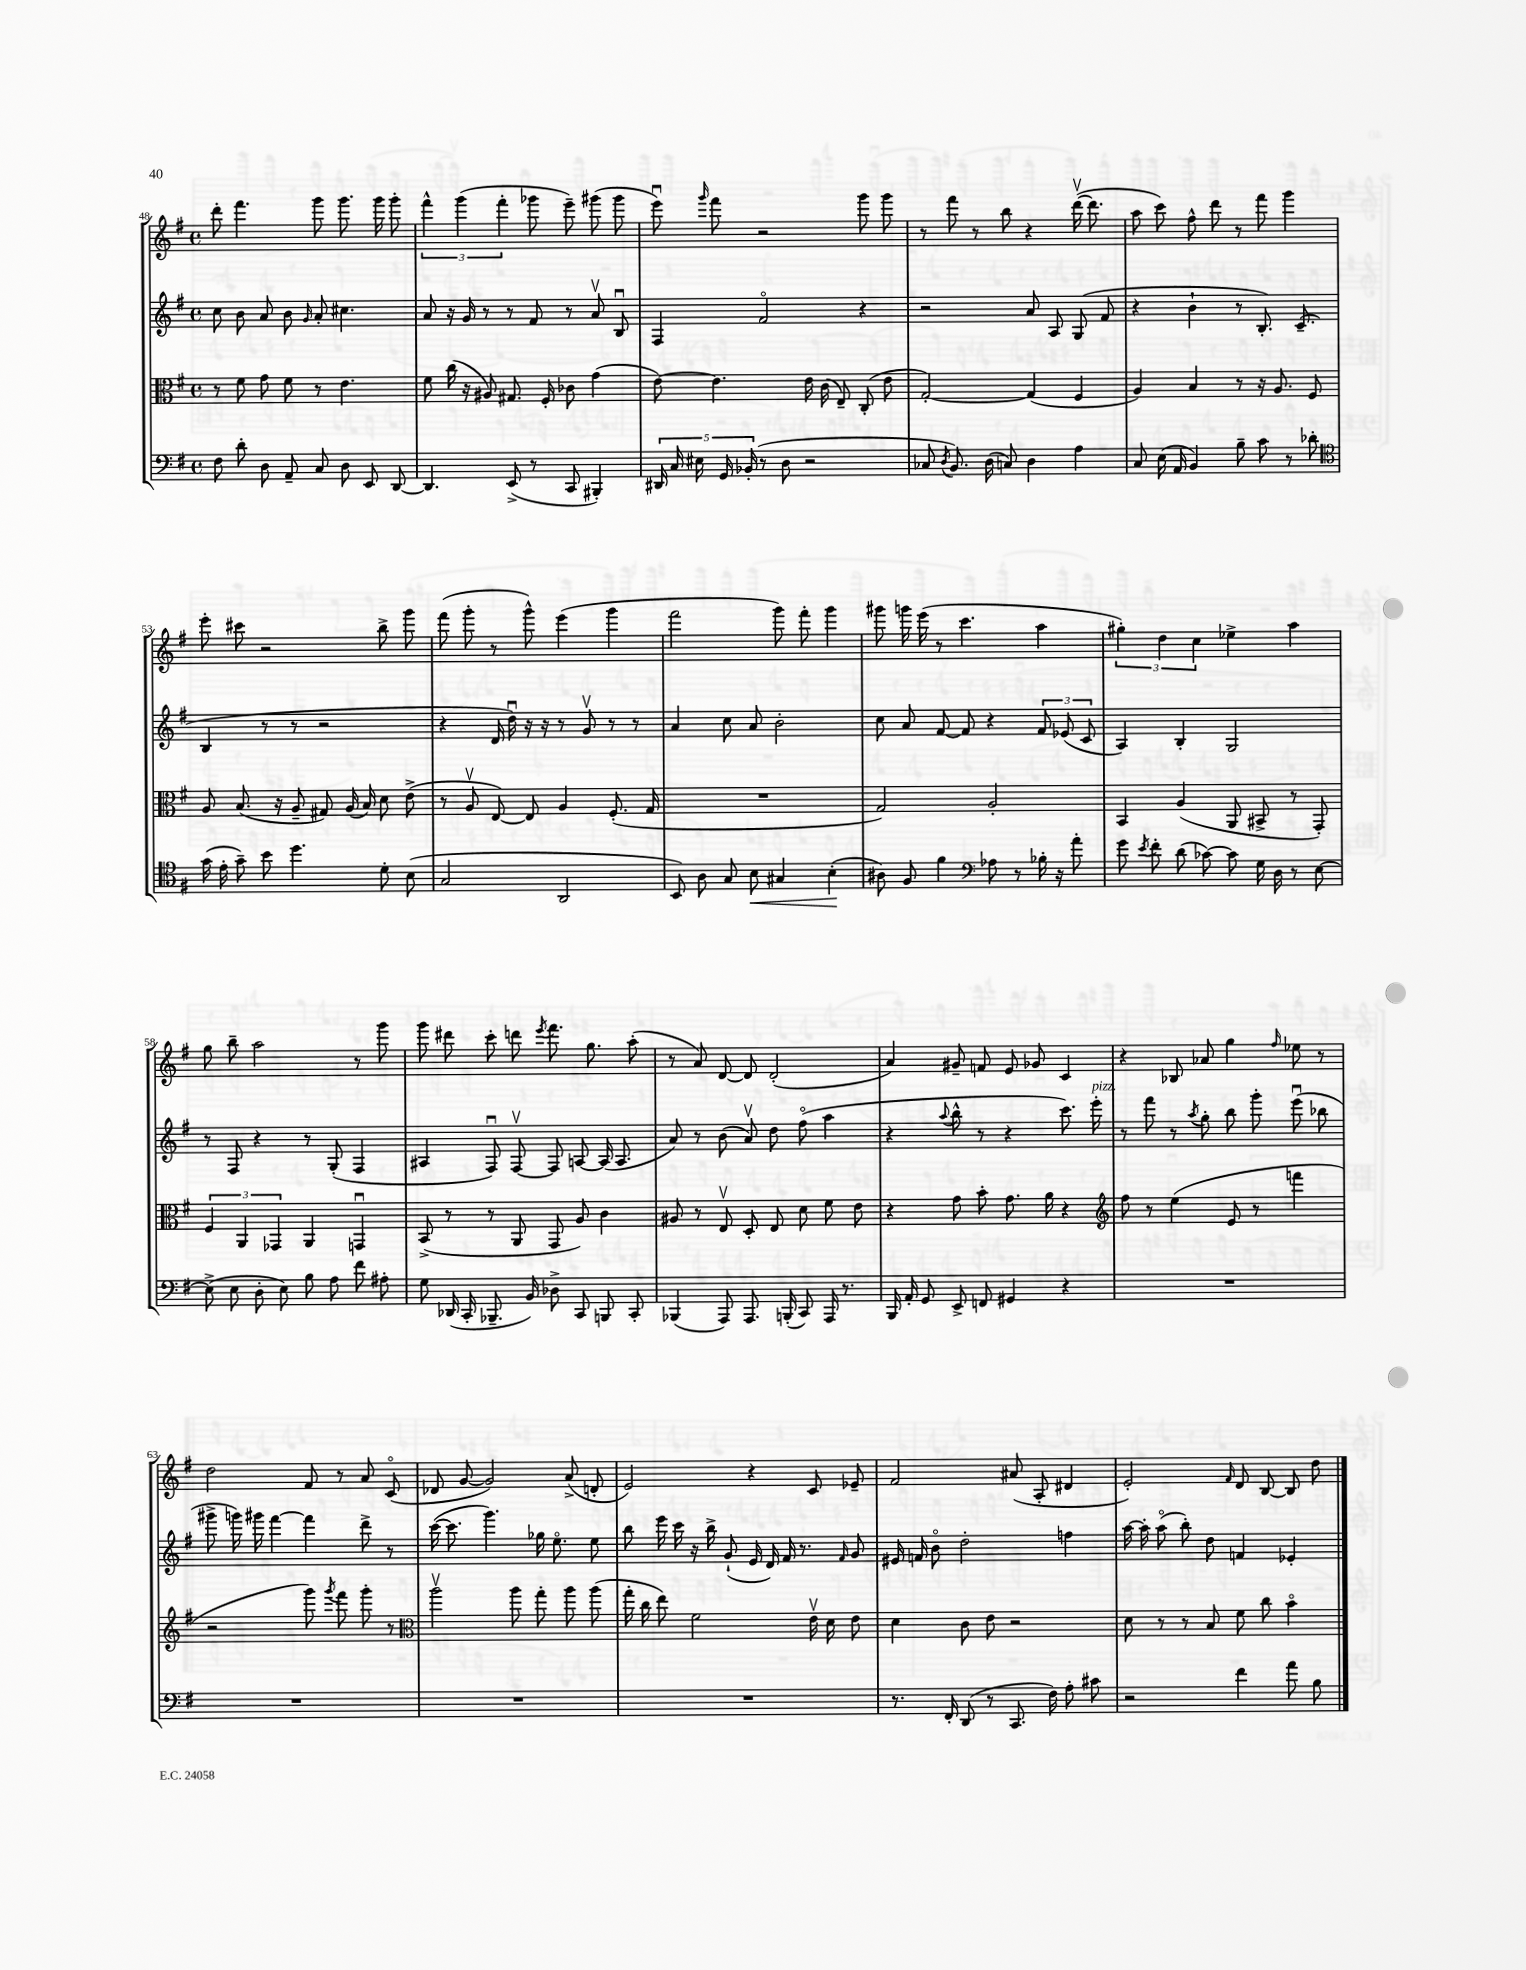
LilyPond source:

<<
\new StaffGroup <<
\new Staff = "s0" {
    \clef treble \key g \major \defaultTimeSignature \time 4/4
    \autoBeamOff d'''8-. fis'''4. g'''8 g'''8. g'''16 g'''8-. |
    \tuplet 3/2 { fis'''4-^ g'''4( fis'''4-. } ges'''8 e'''8--) gis'''8( gis'''8 |
    e'''8\downbow) \grace { g'''16 } fis'''8 r2 g'''8 g'''8 |
    r8 fis'''8 r8 b''8 r4 d'''16~\upbow( d'''8. |
    a''8 c'''8) fis''8-^ d'''8 r8 fis'''8 g'''4 |
    e'''8-. cis'''8 r2 b''8-> g'''8 |
    fis'''8( g'''8-. r8 g'''8-^) e'''4( g'''4 |
    fis'''2 g'''8) fis'''8-. g'''4 |
    gis'''8 g'''16 e'''16( r8 c'''4. a''4 |
    \tuplet 3/2 { gis''4-.) d''4 c''4 } ees''4-> a''4 |
    g''8 b''8-- a''2 r8 g'''8 |
    g'''8 dis'''8 c'''8-. d'''8 \acciaccatura { e'''8 } fis'''8. g''8. a''8-.( |
    r8 a'8) d'8~ d'8 d'2-.( |
    a'4) gis'8-- f'8 e'8 ges'8 c'4 |
    r4 bes8 aes'8 g''4 \grace { fis''16 } ees''8 r8 |
    d''2 fis'8 r8 a'8 c'8\flageolet( |
    des'8 g'8~ g'2) a'8->( d'8-. |
    e'2) r4 c'8 ees'8-- |
    fis'2 ais'8( a8-. dis'4 |
    e'2-.) \grace { fis'16 } d'8 b8~ b8 d''8 \bar "|." |
}
\new Staff = "s1" {
    \clef treble \key g \major \defaultTimeSignature \time 4/4
    \autoBeamOff c''8 b'8 a'8 b'8 \grace { g'16 } a'8-. cis''4. |
    a'8 r16 g'16 r8 r8 fis'8 r8 a'8\upbow b8\downbow |
    fis4 fis'2\flageolet r4 |
    r2 a'8 a8 g8( fis'8 |
    r4 b'4-! r8 b8.-.) c'8.--( |
    b4 r8 r8 r2 |
    r4 d'16 d''16\downbow) r16 r16 r8 g'8\upbow r8 r8 |
    a'4 c''8 a'8 b'2-. |
    c''8 a'8 fis'8~ fis'8 r4 \tuplet 3/2 { fis'8 ees'8( c'8 } |
    a4) b4-. g2 |
    r8 fis8 r4 r8 g8-.( fis4 |
    ais4 fis8\downbow) fis8~\upbow fis8 a8~ a16( a8. |
    a'8) r8 b'8( a'8\upbow) d''8 fis''8\flageolet( a''4 |
    r4 \appoggiatura { a''8 } b''8-^ r8 r4 c'''8.) e'''16-.^\markup { \italic "pizz." } |
    r8 fis'''8 r8 \acciaccatura { a''8 } g''8-. b''8 g'''8-. e'''8\downbow( bes''8 |
    gis'''8-> g'''16) gis'''16 fis'''4~ fis'''4 d'''8-> r8 |
    c'''16~( c'''8. g'''4.) ges''16 e''8.\flageolet e''8 |
    b''8 e'''16 c'''16 r16 b''16-> g'8-!( e'16 d'16) fis'16 r8. \grace { fis'16 } g'8 |
    eis'16 f'16 b'8\flageolet d''2-. f''4 |
    a''16~ a''16-. a''8\flageolet( b''8-.) d''8 f'4 ees'4-. \bar "|." |
}
\new Staff = "s2" {
    \clef alto \key g \major \defaultTimeSignature \time 4/4
    \autoBeamOff r8 fis'8 g'8 fis'8 r8 e'4. |
    fis'8 c''16( r16 ais8) gis8. fis16-. ces'8 g'4( |
    e'8~) e'4. e'16 c'16( e8--) c8-.( e'8 |
    g2~-.) g4( fis4 |
    a4) b4 r8 r16 a8. fis8 |
    a8 b8.( r16 a8-- gis8) a16( b16) d'8 e'8->( |
    r8 a8\upbow e8~) e8 a4 fis8.-.( g16 |
    R1 |
    g2) a2-. |
    b,4 a4( a,8 bis,8-> r8 g,8-.) |
    \tuplet 3/2 { fis4 a,4 ges,4 } a,4 g,4\downbow |
    b,8->( r8 r8 a,8 g,8 a8) c'4 |
    ais8 r8 e8\upbow d8-. e8 d'8 fis'8 e'8 |
    r4 g'8 b'8-. g'8. a'16 r4 |
    \clef treble fis''8 r8 e''4( e'8 r8 f'''4 |
    r2 g'''8) \acciaccatura { g'''8 } fis'''8 g'''8-. r8 |
    \clef alto a''2\upbow a''8 g''8-. a''8 a''8( |
    g''16-. c''16 e''8) fis'2 e'16\upbow d'16 e'8 |
    d'4 c'8 e'8 r2 |
    d'8 r8 r8 b8 fis'8 c''8 b'4\flageolet \bar "|." |
}
\new Staff = "s3" {
    \clef bass \key g \major \defaultTimeSignature \time 4/4
    \autoBeamOff fis8 d'8-. d8 a,8-- c8 d8 e,8 d,8~ |
    d,4. e,8->( r8 c,8 bis,,4-.) |
    \tuplet 5/4 { dis,16 c16 eis16 g,16 bes,16-.( } r8 d8 r2 |
    ces8 \acciaccatura { d8 } b,8.) d16( c8) d4 a4 |
    c8 e16( a,16 b,4) b8-- c'8 r8 des'8-. |
    \clef tenor g'16( e'16-. g'8--) b'8 d''4. d'8-. b8( |
    g2 a,2 |
    b,8) a8 g8 b8\< gis4 b4-.\!( |
    ais8) fis8 fis'4 \clef bass aes8 r8 bes16-. r16 a'8-. |
    g'8 \acciaccatura { e'8 } fis'8-. d'8( ces'8~) ces'8 g16 d16 r8 e8~ |
    e8->( e8 d8-. e8) b8 a8 fis'8 ais8-. |
    g8 des,16( c,16-. bes,,8.-- b,16) des8-> c,8 b,,8 c,8-. |
    bes,,4( a,,8) a,,8. b,,16-.( c,8) a,,16 r8. |
    b,,16 a,16-. g,8 e,8-> f,8 gis,4 r4 |
    R1 |
    R1 |
    R1 |
    R1 |
    r8. fis,16-. d,8( r8 c,8. fis16) a8-. cis'8 |
    r2 fis'4 a'8 b8 \bar "|." |
}
>>
>>
\layout { \context { \Score currentBarNumber = #48 } }
